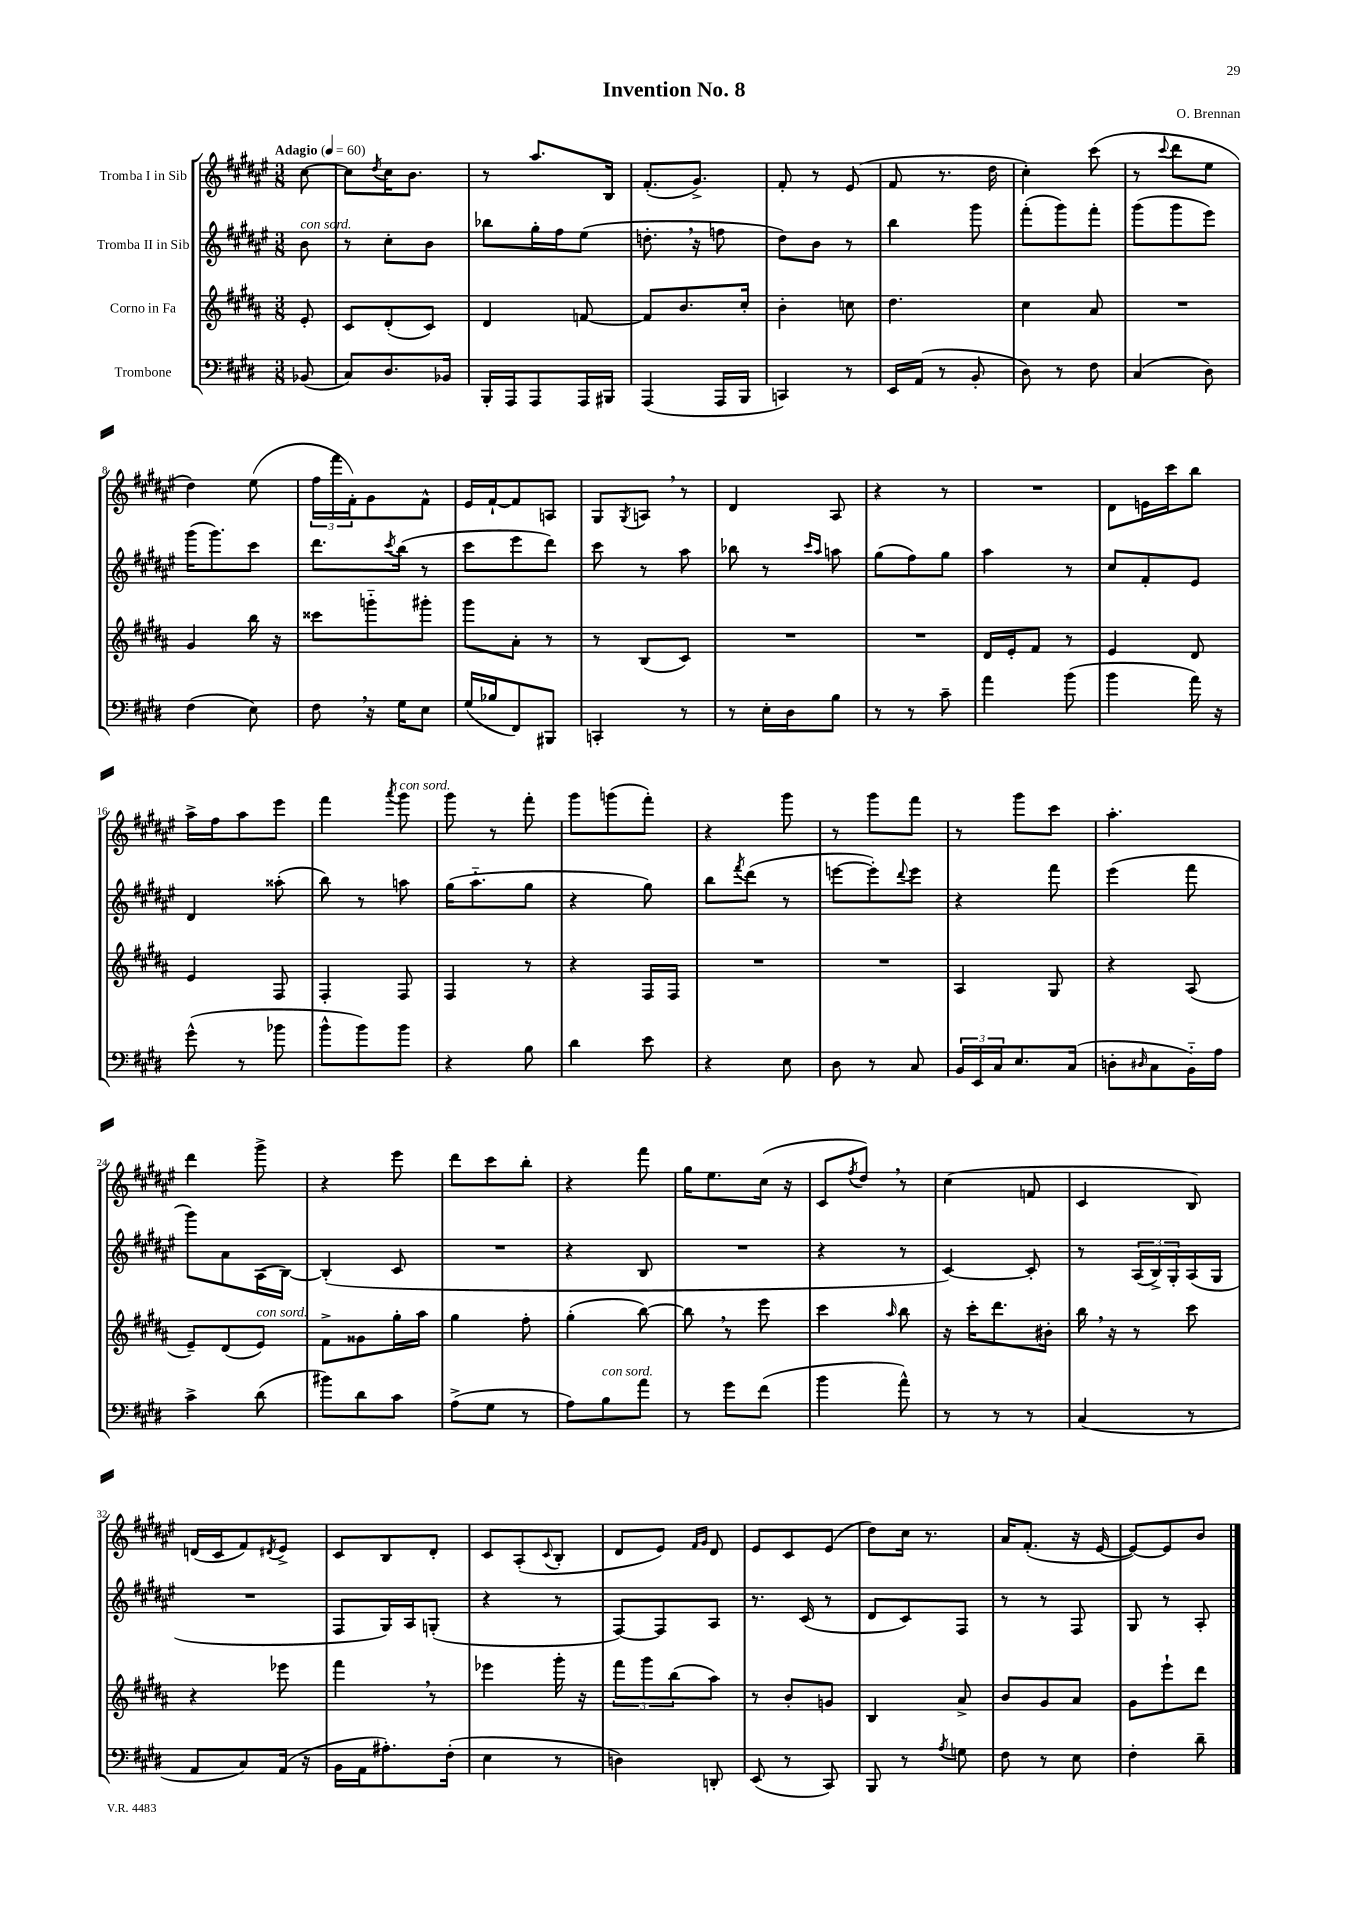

**kern	**kern	**kern	**kern
*staff4	*staff3	*staff2	*staff1
*clefF4	*clefG2	*clefG2	*clefG2
*k[f#c#g#d#]	*k[f#c#g#d#a#]	*k[f#c#g#d#a#e#]	*k[f#c#g#d#a#e#]
*M3/8	*M3/8	*M3/8	*M3/8
*MM60	*MM60	*MM60	*MM60
(8BB-	8e'	8b	[8cc#
=	=	=	=
8C#)	8c#	8r	8cc#]
.	.	.	8qdd#
8.D#	(8d#'	8cc#'	16cc#
.	.	.	8.b
.	8c#)	8b	.
16BB-	.	.	.
=	=	=	=
16BBB'	4d#	8bb-	8r
16AAA	.	.	.
8AAA	.	16gg#'	8.aa#
.	.	16ff#	.
16AAA	[8f	(8ee#	.
16BBB#	.	.	16B
=	=	=	=
(4AAA	8f]	8.dd'	(8.f#'
.	8.b	.	.
.	.	16r	8.g#^)
16AAA	.	8ff	.
16BBB	16cc#'	.	.
=	=	=	=
4CC)	4b'	8dd#)	8f#'
.	.	8b	8r
8r	8cc	8r	(8e#
=	=	=	=
16EE	4.dd#	4bb	8f#
(16AA	.	.	.
8r	.	.	8.r
8BB'	.	8ggg#	.
.	.	.	16dd#
=	=	=	=
8D#)	4cc#	(8fff#'	4cc#')
8r	.	8ggg#)	.
8F#	8a#	8fff#'	(8ccc#
=	=	=	=
(4C#	4.r	(8ggg#	8r
.	.	.	8qqccc#
.	.	8ggg#	8ddd#
8D#)	.	8eee#)	8ee#
=	=	=	=
(4F#	4g#	(16ggg#	4dd#)
.	.	8.ggg#)	.
8E)	16bb	8ccc#	(8ee#
.	16r	.	.
=	=	=	=
8F#	8ccc##	8.ddd#	24ff#
.	.	.	24fff#
.	.	.	24f#')
16r	8ggg'~	.	8g#
.	.	8qccc#	.
16G#	.	(16bb	.
8E	8ggg#'	8r	8f#^^
=	=	=	=
(16G#	8ggg#	8ccc#	16e#
16B-	.	.	[16f#`
8FF#)	8a#'	8eee#	8f#]
8BBB#	8r	8ddd#)	8A
=	=	=	=
4CC'	8r	8ccc#	8G#
.	.	.	8qG#
.	(8B	8r	8A
8r	8c#)	8aa#	8r
=	=	=	=
8r	4.r	8bb-	4d#
16E'	.	8r	.
16D#	.	.	.
.	.	16qqccc#	.
.	.	16qqaa#	.
8B	.	8aa	8A#
=	=	=	=
8r	4.r	(8gg#	4r
8r	.	8ff#)	.
8c#~	.	8gg#	8r
=	=	=	=
4a	16d#	4aa#	4.r
.	16e'	.	.
.	8f#	.	.
(8b	8r	8r	.
=	=	=	=
4b	4e	8cc#	8d#
.	.	8f#'	16e
.	.	.	16ccc#
16a)	8d#	8e#	8bb
16r	.	.	.
=	=	=	=
(8g#^^	4e	4d#	16aa#^
.	.	.	16ff#
8r	.	.	8aa#
8b-	8F#	(8aa##'	8eee#
=	=	=	=
8b^^	4F#'	8bb)	4fff#
8b)	.	8r	.
.	.	.	8qaaa#
8b	8F#	8aa	8ggg#
=	=	=	=
4r	4F#	(16gg#	8ggg#
.	.	8.aa#'~	.
.	.	.	8r
8B	8r	8gg#	8fff#'
=	=	=	=
4d#	4r	4r	8ggg#
.	.	.	(8ggg
8e	16F#	8gg#)	8fff#')
.	16F#	.	.
=	=	=	=
4r	4.r	8bb	4r
.	.	8qfff#	.
.	.	(8ddd#	.
8E	.	8r	8ggg#
=	=	=	=
8D#	4.r	[8eee	8r
8r	.	8eee'])	8ggg#
.	.	8qqddd#	.
8C#	.	8eee	8fff#
=	=	=	=
24BB	4A#	4r	8r
24EE	.	.	.
24C#	.	.	.
8.E	.	.	8ggg#
.	8G#	8fff#	8ccc#
(16C#	.	.	.
=	=	=	=
8D'	4r	(4eee#	4.aa#'
16qqD#	.	.	.
8C#	.	.	.
16BB'~)	(8A#	8fff#	.
16A	.	.	.
=	=	=	=
4c#^	8e~)	8ggg#)	4ddd#
.	(8d#	8a#	.
(8d#	8e)	(16A#	8ggg#^
.	.	[16B)	.
=	=	=	=
8b#)	8f#^	(4B']	4r
8d#	8g##	.	.
8c#	16gg#'	8c#	8eee#
.	16aa#	.	.
=	=	=	=
(8A^	4gg#	4.r	8ddd#
8G#	.	.	8ccc#
8r	8ff#'	.	8bb'
=	=	=	=
8A)	(4gg#'	4r	4r
8B	.	.	.
8a	[8bb)	8B	8fff#
=	=	=	=
8r	8bb]	4.r	16gg#
.	.	.	8.ee#
8g#	8r	.	.
(8f#	8eee	.	(16cc#
.	.	.	16r
=	=	=	=
4b	4ccc#	4r	8c#
.	.	.	8qff#
.	.	.	8dd#)
.	16qqaa#	.	.
8a^^)	8bb	8r	8r
=	=	=	=
8r	16r	[4c#)	(4cc#
.	16ccc#'	.	.
8r	8.ddd#	.	.
8r	.	8c#']	8f
.	16b#'	.	.
=	=	=	=
(4C#	16bb	8r	4c#
.	16r	.	.
.	8r	(24A#	.
.	.	24B^)	.
.	.	24G#'	.
8r	8ccc#	(16A#	8B)
.	.	16G#	.
=	=	=	=
8AA	4r	4.r	(16d
.	.	.	16c#
8C#)	.	.	8f#)
.	.	.	8qd#
(16AA	8eee-	.	8e#^
16r	.	.	.
=	=	=	=
16BB	4fff#	8F#	8c#
16AA	.	.	.
8.A#')	.	16G#)	8B
.	.	16A#	.
.	8r	(8G'	8d#'
(16F#'	.	.	.
=	=	=	=
4E	4eee-	4r	8c#
.	.	.	(8A#'
.	.	.	8qqc#
8r	16ggg#'	8r	8B'
.	16r	.	.
=	=	=	=
4D)	12fff#	[8F#)	8d#
.	12ggg#	.	.
.	.	8F#]	8e#)
.	(12bb	.	.
.	.	.	16qqf#
.	.	.	16qqg#
8DD'	8aa#)	8A#	8d#
=	=	=	=
(8EE	8r	8.r	8e#
8r	8b'	.	8c#
.	.	(16c#	.
8CC#)	8g	8r	(8e#
=	=	=	=
8BBB	4B	8d#	8dd#)
8r	.	8c#)	16cc#
.	.	.	8.r
8qA	.	.	.
8G	8a#^	8F#	.
=	=	=	=
8F#	8b	8r	16a#
.	.	.	(8.f#'
8r	8g#	8r	.
8E	8a#	8F#	16r
.	.	.	[16e#
=	=	=	=
4F#'	8g#	8G#	8e#_)
.	8eee`	8r	8e#]
8d#~	8ddd#	8A#'	8b
==	==	==	==
*-	*-	*-	*-
